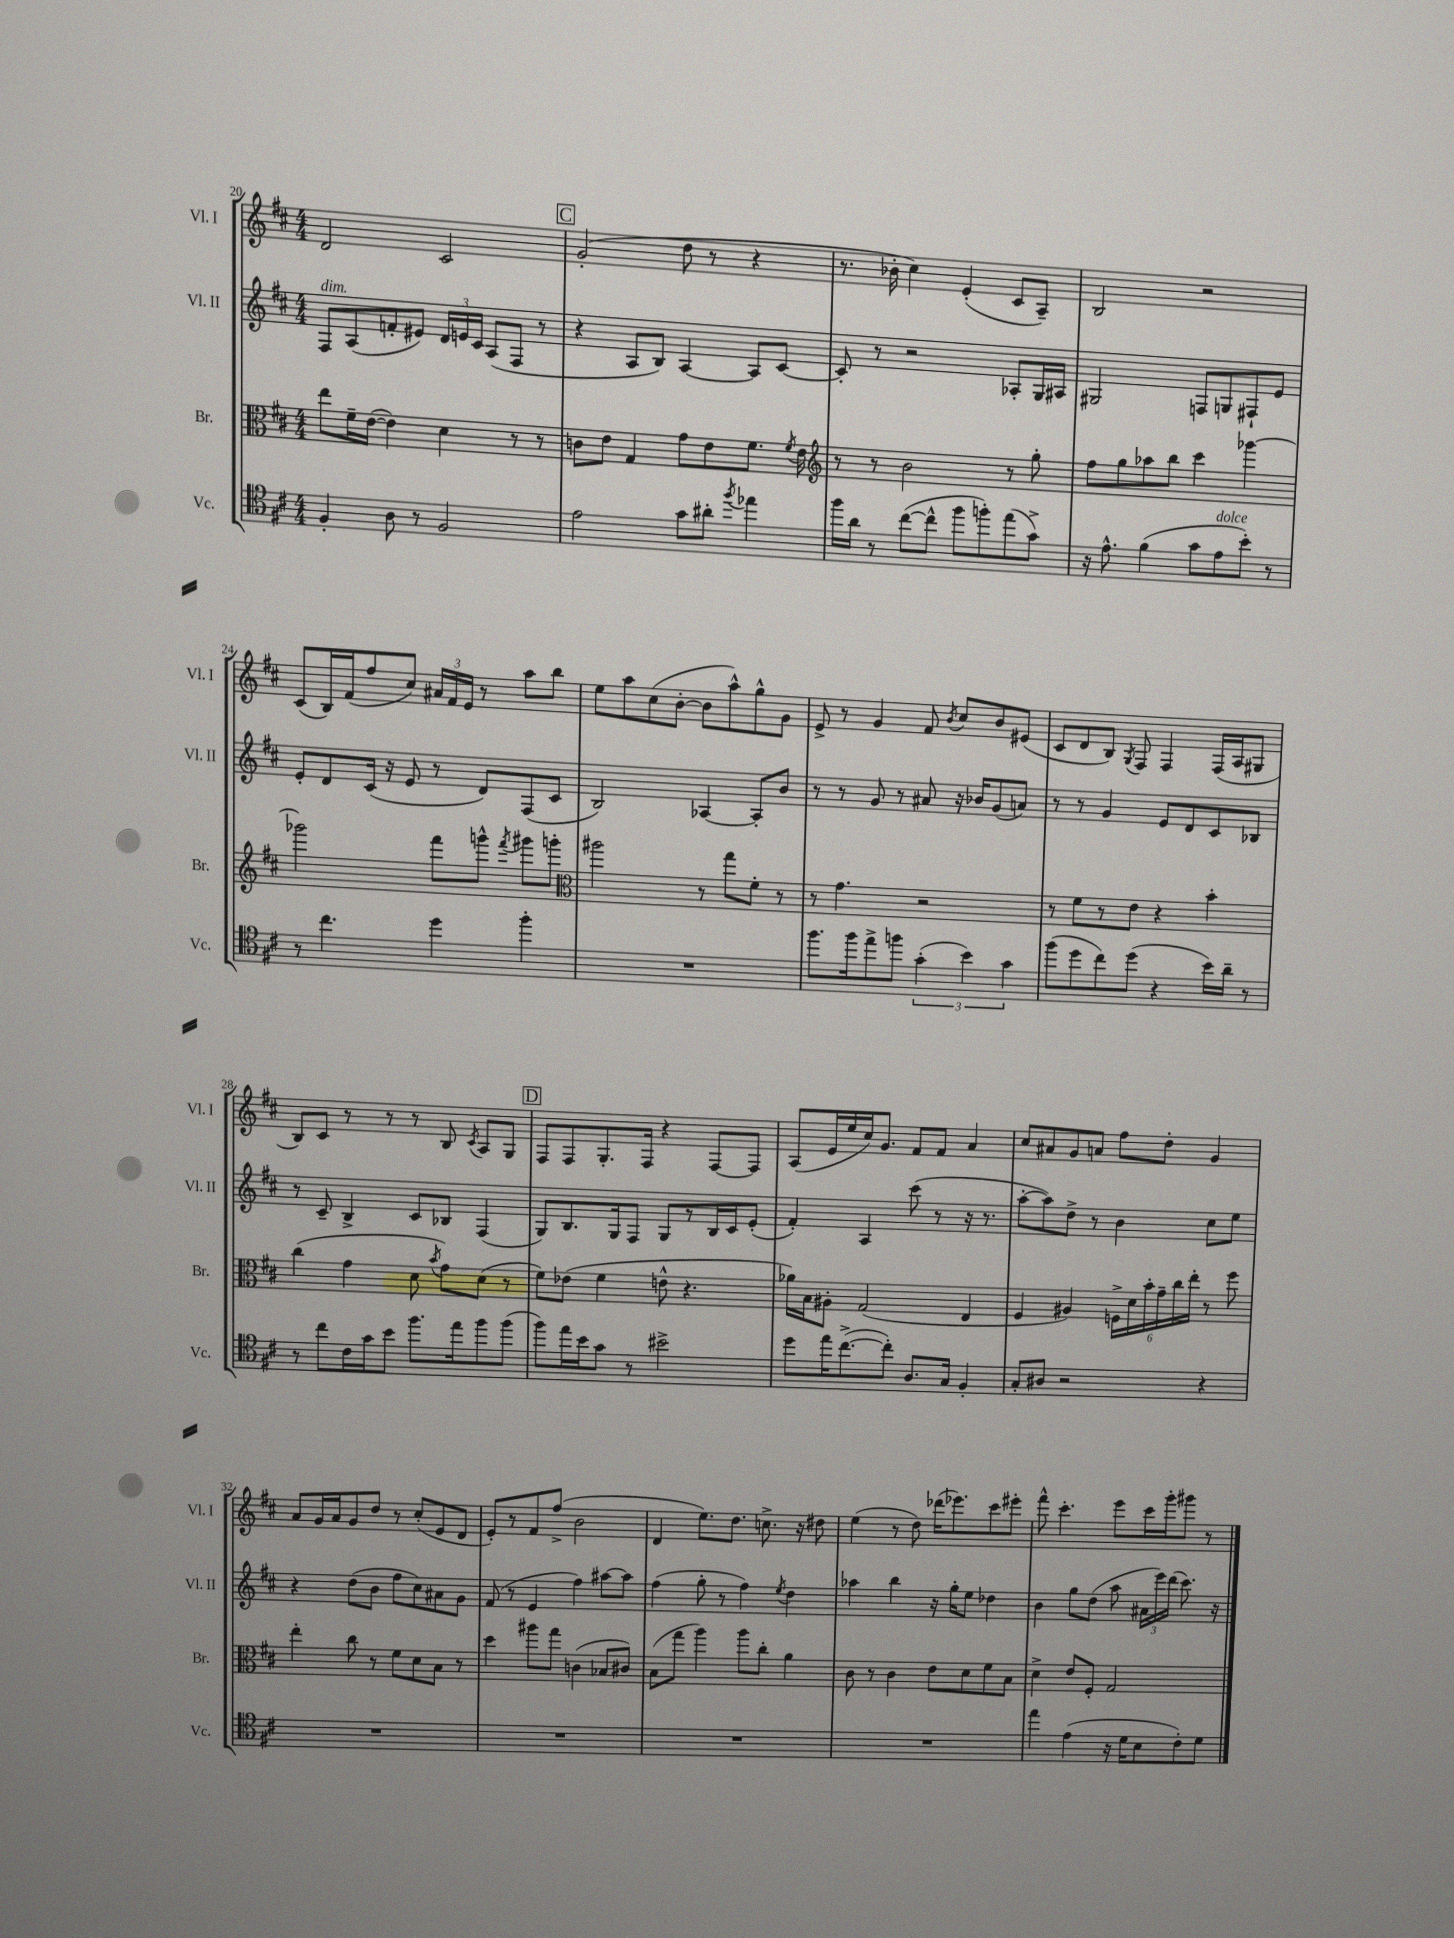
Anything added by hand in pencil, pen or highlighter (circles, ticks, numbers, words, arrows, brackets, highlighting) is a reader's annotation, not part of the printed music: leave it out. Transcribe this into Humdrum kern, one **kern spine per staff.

**kern	**kern	**kern	**kern
*staff4	*staff3	*staff2	*staff1
*clefC4	*clefC3	*clefG2	*clefG2
*k[f#c#]	*k[f#c#]	*k[f#c#]	*k[f#c#]
*M4/4	*M4/4	*M4/4	*M4/4
4F#'/	8ee\L	8F#/L	2d/
.	16f#~\L	(8A/	.
.	([16e\JJ	.	.
8A\	4e\])	8f'/	.
8r	.	8e#/J)	.
2F#/	4d\	24d/LL	2c#/
.	.	24e/	.
.	.	24c#/JJ	.
.	.	(8A/L	.
.	8r	8F#/J	.
.	8r	8r	.
=	=	=	=
2e\	8c\L	4r	(2g'/
.	8e\J	.	.
.	4G/	8A/L	.
.	.	8B/J)	.
8g\L	8g\L	[4A/	8dd\
8a#'\J	8e\	.	8r
8qff#/	.	.	.
4ee-\	8.f#\J	8A/]L	4r
.	.	[8c#/J	.
.	8qf#/	.	.
.	16e\	.	.
=	=	=	=
*	*clefG2	*	*
16ff#\LL	8r	8c#'/]	8.r
16a\JJ	.	.	.
8r	8r	8r	.
.	.	.	16b-'\
([8cc#\L	2b\	2r	4cc#\)
8cc#^^\]J	.	.	.
8ff#\L	.	.	(4e'/
8ff'\)	.	.	.
(8ee\	8r	8A-'/L	8c#/L
8g^\J)	8gg'\	16G/L	8A~/J)
.	.	16A#/JJ	.
=	=	=	=
16r	8ff#\L	2G#/	2B/
8.e^^\	.	.	.
.	8gg\	.	.
(4f#\	8aa-\	.	.
.	8bb\J	.	.
8g\L	4ccc#\	8F/L	2r
8e\	.	8G/	.
8b'\J)	[4ggg-\	8F#`/	.
8r	.	8e/J	.
=	=	=	=
8r	2ggg-\]	8e'/L	(8c#/L
4.cc#\	.	8d/	16B/L)
.	.	.	(16f#/J
.	.	(16c#/Jk	8ff#/
.	.	16r	.
.	.	8e/	8cc#/J)
4dd\	8fff#\L	8r	24a#/LL
.	.	.	24f#/
.	.	.	24e/JJ
.	8ggg^^\J	8d/L)	8r
.	8qfff#/	.	.
4ff#'\	8ggg#\L	(8F#/	8aa\L
.	8ggg'\J	8c#/J	8bb\J
=	=	=	=
*	*clefC3	*	*
1r	2aa#\	2B/)	8ee\L
.	.	.	8aa\
.	.	.	(8cc#\
.	.	.	[8b'\J
.	8r	[4A-/	8b\]L
.	8gg\L	.	8aa^^\)
.	8f#'\J	8A-'/]L	8gg^^\
.	8r	8b/J	8g\J
=	=	=	=
8.ff#\L	8r	8r	8e^/
.	4.g\	8r	8r
16ff#\k	.	.	.
8ee^\	.	8g/	4g/
8ff\J	.	8r	.
(6g'\	2r	8a#/	8f#/
.	.	.	8qb/
.	.	16r	8cc#/L
6b\)	.	.	.
.	.	16b-/LK	.
.	.	(8g/	8b/
6g\	.	.	.
.	.	8a/J)	(8e#/J
=	=	=	=
(8ff#\L	8r	8r	8c#/L
8dd\	8f#\L	8r	8d/
8cc#\)	8r	4g/	8B/J)
.	.	.	8qG/
(8dd\J	8e\J	.	8F#/
4r	4r	8e/L	4F#/
.	.	8d/	.
16b\LL)	4b'\	8c#/	(16F#/LL
16a~\JJ	.	.	16A/J
8r	.	8B-/J	8G#/J
=	=	=	=
8r	(4cc#\	8r	8B/L)
8cc#\L	.	8c#~/	8c#/J
16c#\L	4g\	4B^/	8r
16g\J	.	.	.
8b\J	.	.	8r
8.ff#\L	8d\	8c#/L	8r
.	8qb/	.	.
.	8g\L)	8B-/J	8B/
16ee\k	.	.	.
.	.	.	8qc#/
8ff#\	(8d\J	(4F#/	8A/L
(8ff#\J	8r	.	8G/J
=	=	=	=
8ff#\L)	8f#\L)	8G/L)	8F#/L
16ee\L	(8e-\J	8.B/	8F#/
16b\J	.	.	.
8g\J	4f#\	.	8.G'/
.	.	16G/k	.
8r	.	8F#/J	.
.	.	.	16F#/Jk
2b#^\	8e^^\	8G/L	4r
.	4.r	8r	.
.	.	16B/L	[8F#/L
.	.	16c#/J	.
.	.	(8e'/J	8F#/]J
=	=	=	=
8dd\L	16a-\LL)	4f#'/)	(8A/L
.	16B\J	.	.
16ee\K	8A#'\J	.	16e/L
([8.cc#^\	.	.	16ee/
.	(2G/	4A/	16cc#/J)
.	.	.	8.g/J
8cc#'\]J)	.	.	.
8.A/L	.	(8ccc#\	8f#/L
.	.	8r	8f#/J
16G/Jk	.	.	.
4F#'/	4E/	16r	4a/
.	.	8.r	.
=	=	=	=
8G'/L	4F#/	[8aa'\L	8cc#/L
8A#/J	.	8aa\])	8a#/
2r	4A#/)	8dd^\J	8g/
.	.	8r	8a/J
.	24F^\LL	4b\	8ff#\L
.	24d\	.	.
.	24b'\	.	.
.	24g~\	.	8dd'\J
.	24cc#\	.	.
.	24ee'\JJ	.	.
4r	8r	8cc#\L	4g/
.	8ff#\	8ee\J	.
=	=	=	=
1r	4ee'\	4r	8a/L
.	.	.	16g/L
.	.	.	16a/J
.	8cc#\	(8dd\L	8g/
.	8r	8b\J	8dd/J
.	8f#\L	8ff#\L	8r
.	8d\	8cc#\)	(8cc#'/L
.	8B\J	8a#\	8e/
.	8r	8g\J	8d/J
=	=	=	=
1r	4dd\	(8f#/	8e'/L)
.	.	8r	8r
.	8aa#\L	4e/	8f#/
.	8gg\J	.	(8ff#^/J
.	(4c\	4ff#\)	2b\
.	8B-/L	[8aa#\L	.
.	8c#/J)	8aa#\]J	.
=	=	=	=
1r	(8B\L	(4ff#\	4d/
.	8gg\J	.	.
.	4aa\)	8gg'\	8.ee\L)
.	.	8r	.
.	.	.	8.dd\J
.	8aa\L	4ff#\)	.
.	8cc#'\J	.	8.cc^\
.	.	8qee/	.
.	4a\	4dd\	.
.	.	.	16r
.	.	.	8dd#\
=	=	=	=
1r	8c#\	4aa-\	(4ee\
.	8r	.	.
.	4c#\	4bb\	8r
.	.	.	8dd\)
.	8e\L	16r	(16ddd-\LK
.	.	16gg'\LK	8.eee-\)
.	8d\	8ee\J	.
.	8f#\	4dd-\	8ccc#\
.	8B\J	.	8eee#'\J
=	=	=	=
4ee\	4d^\	4b\	8fff#^^\
.	.	.	4.ccc#'\
(4e\	8e/L	8gg\L	.
.	8F#'/J	(8dd\J	.
16r	2G/	8aa\	8eee\L
16d\LK	.	.	.
8B\	.	24a#\LL	16ccc#\L
.	.	24eee\)	.
.	.	.	16ggg'\J
.	.	(24ddd\JJ	.
8c#'\)	.	8.ccc#\)	8ggg#\J
8d\J	.	.	8r
.	.	16r	.
==	==	==	==
*-	*-	*-	*-
